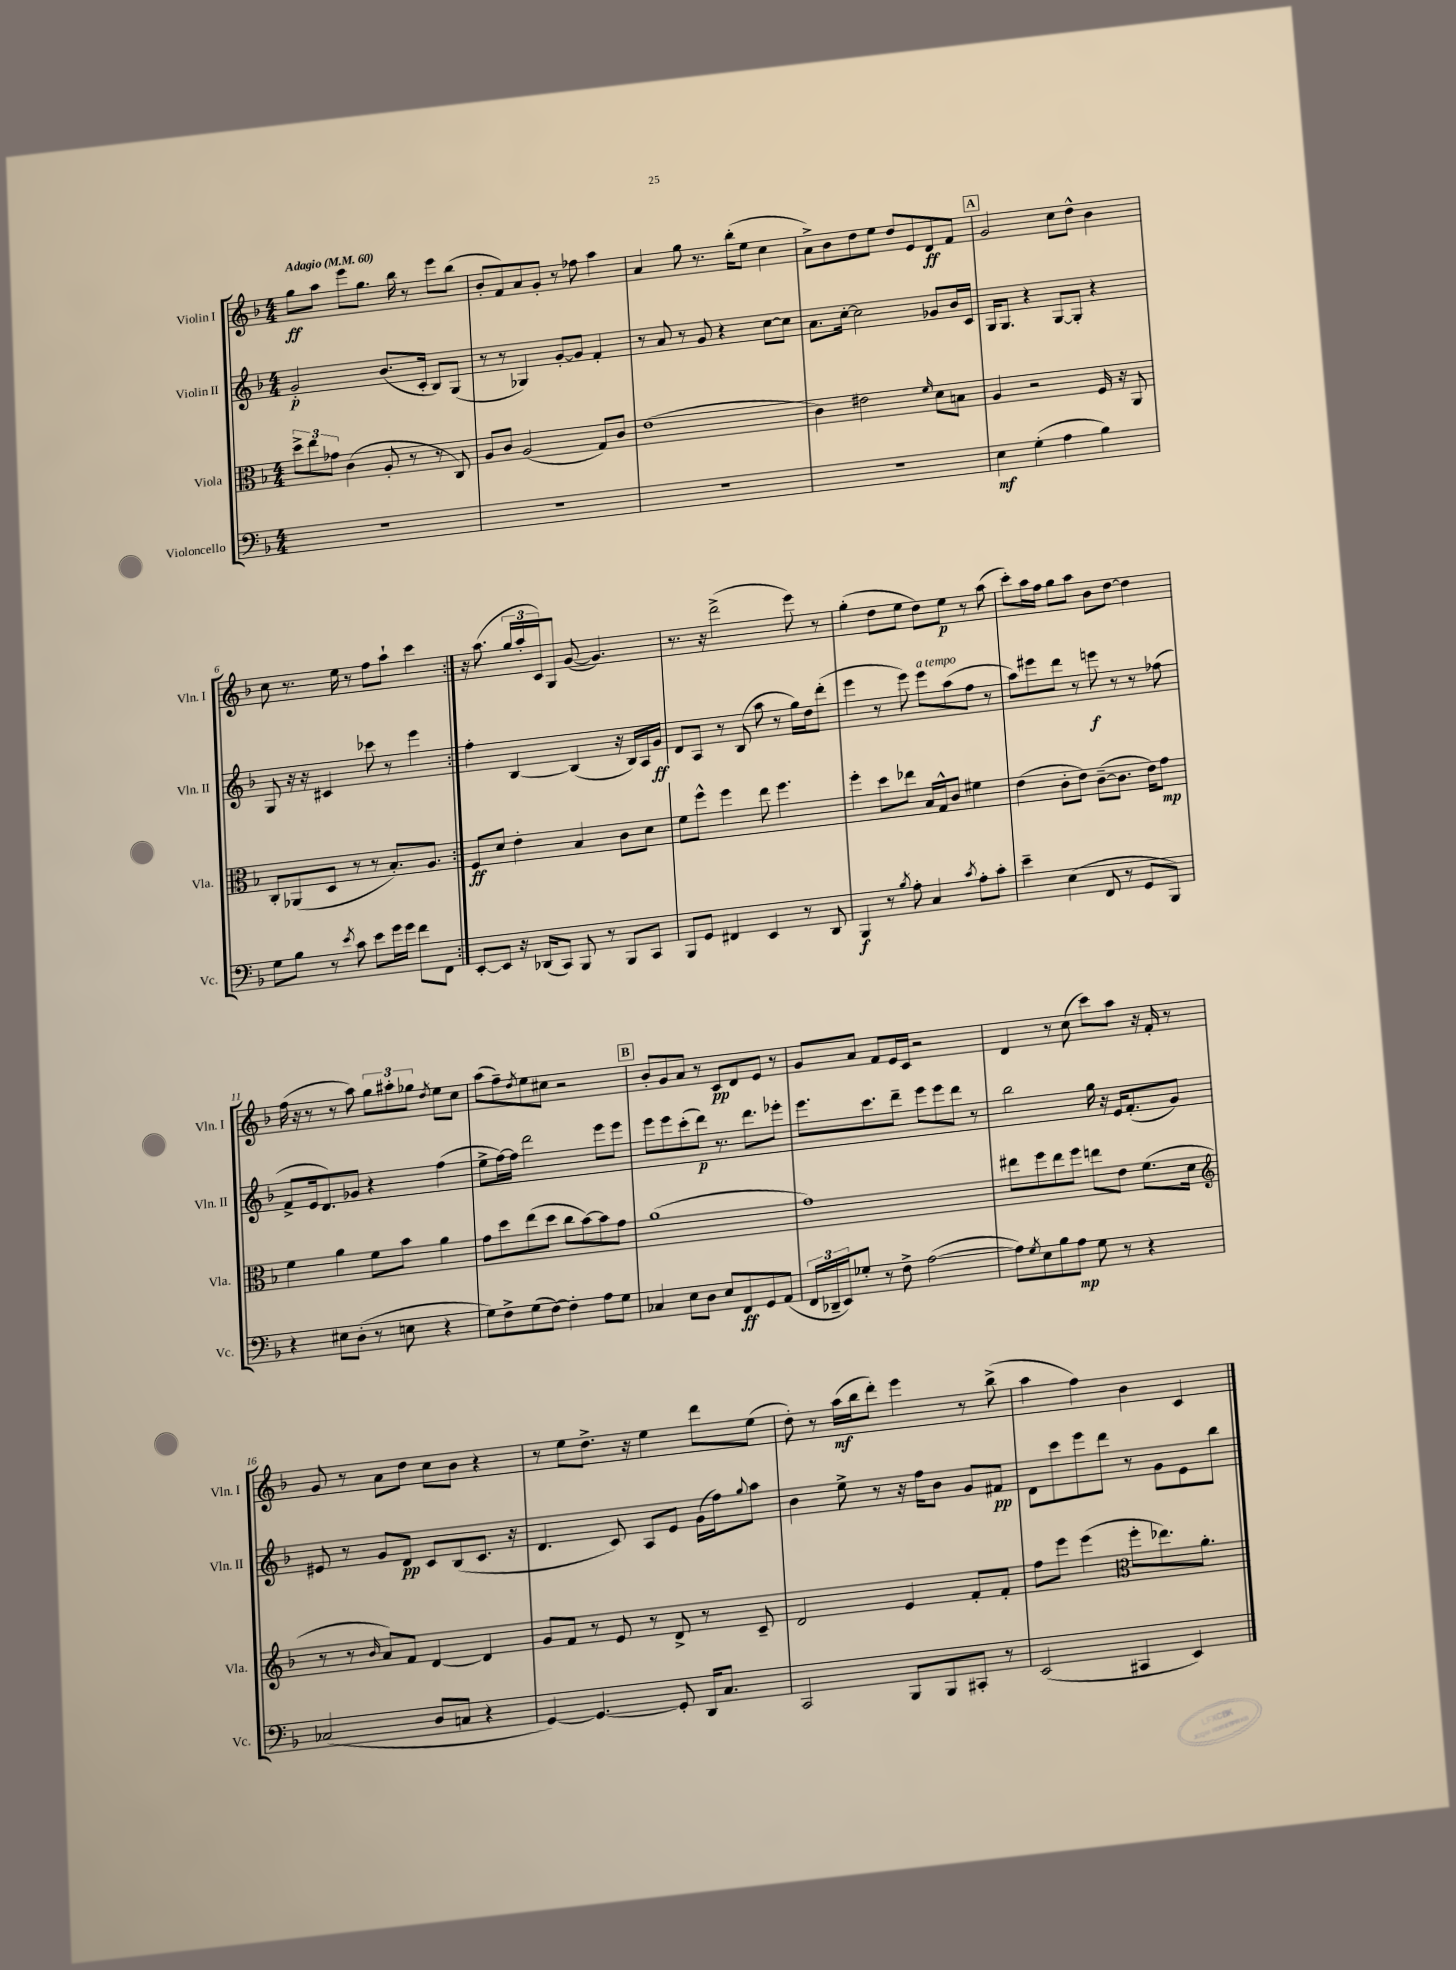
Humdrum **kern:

**kern	**kern	**kern	**kern
*staff4	*staff3	*staff2	*staff1
*clefF4	*clefC3	*clefG2	*clefG2
*k[b-]	*k[b-]	*k[b-]	*k[b-]
*M4/4	*M4/4	*M4/4	*M4/4
*MM60	*MM60	*MM60	*MM60
1r	12dd^	2g'	8gg
.	12ee	.	.
.	.	.	8aa
.	12g-	.	.
.	(4c	.	8eee
.	.	.	8.gg
.	8A'	(8.b-	.
.	.	.	16bb-
.	8r	.	8r
.	.	16c'	.
.	8r	8B-)	8eee
.	8C)	(8G	(8bb-
=	=	=	=
1r	8A	8r	8b-'
.	8c	8r	8f)
.	(2A	4G-)	8a
.	.	.	8g'
.	.	[8g'	8r
.	.	8g]	8ff-
.	8G)	4f'	4aa
.	8c	.	.
=	=	=	=
1r	(1e	8r	4a
.	.	8a	.
.	.	8r	8gg
.	.	8g	8.r
.	.	4r	.
.	.	.	(16bb-'
.	.	.	8ee
.	.	[8cc	4cc
.	.	8cc]	.
=	=	=	=
1r	4c)	8.a	8a^)
.	.	.	8b-
.	.	[16cc'	.
.	2e#	2cc]	8dd
.	.	.	8ee
.	.	.	8dd
.	.	.	8e
.	16qqf	.	.
.	8d	8g-	8d
.	8B	16b-	8f
.	.	16c	.
=	=	=	=
4E	4A	16G	2g
.	.	8.G	.
(4G'	2r	4r	.
4A	.	[8G	8cc
.	.	8G']	8dd^^
4B-)	16F	4r	4b-
.	16r	.	.
.	8AA	.	.
=	=	=	=
8G	8C'	8G	8cc
8B-	(8AA-	16r	8.r
.	.	16r	.
8r	8D	4c#	.
.	.	.	16ee
8qe	.	.	.
8c	8r	.	8r
8e	8r	8ccc-	8ff
16g	8.B-')	8r	8aa`
16g	.	.	.
8f	.	4eee	4ccc
.	8.A	.	.
8FF	.	.	.
=:|!	=:|!	=:|!	=:|!
[8EE'	8F	4ff'	16r
.	.	.	(8.aa
8EE]	8d	.	.
16r	4e'	[4B-	24gg
.	.	.	24aa'
(16DD-	.	.	.
.	.	.	24c)
8CC)	.	.	8G
8BBB-	4B-	(4B-]	([8g
8r	.	.	4.g])
8BBB-	8c	16r	.
.	.	16B-)	.
8CC	8d	16A	.
.	.	16g	.
=	=	=	=
8BBB-	8f	8d	8.r
8GG	8ff^^	8A	.
.	.	.	16r
4FF#	4ff	8r	(2ddd^
.	.	(8B-	.
4EE	8ee	8aa	.
.	4.ff	8r	.
8r	.	16gg)	8eee)
.	.	16dd	.
8DD	.	(8ddd'	8r
=	=	=	=
4BBB-	4ff'	4eee	(4gg'
8r	8dd	8r	8dd
8qB-	.	.	.
8A'	8ee-	8eee)	8ee
4C	16B-	8eee	8dd)
.	16G^^	.	.
.	8c	(8aa	8ee
8qc	.	.	.
8A'	4f#	8ff	8r
8c'	.	8r	(8aa
=	=	=	=
4e~	(4e	8aa)	8ccc')
.	.	8eee#	16aa
.	.	.	16ff
(4E	8c'	8ddd	8gg
.	8e)	8r	8aa
8FF	([8c~	8eee	8b-
8r	8.c]	8r	[8dd
8GG	.	8r	4dd]
.	16e)	.	.
8BBB-)	8g	(8ff-	.
=	=	=	=
4r	4f	8f^	(16ff
.	.	.	16r
.	.	16e	8r
.	.	8.d)	.
8E#	4a	.	8r
(8D'	.	8g-	8aa)
8r	8f	4r	12gg
.	.	.	12aa#'
8E	8b-	.	.
.	.	.	12gg-
.	.	.	8qdd
4r	4a	(4ff	8ee
.	.	.	8cc
=	=	=	=
8G)	8g	8ee^	(8aa
8F^	8dd	[16ff)	8ff~)
.	.	16ff]	.
.	.	.	8qdd
(8G	(8ee	2ddd	8ee
[8F)	8dd	.	8cc#
4F']	8cc	.	2r
.	[8b-)	.	.
8A	8b-]	8eee	.
8G	8g	8eee	.
=	=	=	=
4C-	(1a	8eee	8b-'
.	.	8eee	8g
8E	.	(8ccc'	8a
8D	.	8ddd)	8r
8E	.	8.r	8c
8FF	.	.	8d
.	.	8.ddd	.
8GG	.	.	8e
(8AA	.	8eee-'	8r
=	=	=	=
24FF	1g)	8.eee	8g
24DD-~	.	.	.
24EE)	.	.	.
8G-'	.	.	8a
.	.	8.ccc	.
8r	.	.	8f
8F^	.	8ddd~	16e
.	.	.	16c
([2A	.	8eee	2r
.	.	8eee	.
.	.	8ddd	.
.	.	8r	.
=	=	=	=
8A])	8ee#	2bb-	4d
8qG	.	.	.
8E	8ff	.	.
8B-	8ee#	.	8r
8A	8ff	.	(8cc
8G	8ee	16gg	8ccc)
.	.	16r	.
8r	8e	16e	8aa
.	.	(8.f'	.
4r	(8.f	.	16r
.	.	.	16f'
.	.	8g)	8r
.	16d	.	.
=	=	=	=
*	*clefG2	*	*
(2C-	8r	8e#	8g
.	8r	8r	8r
.	16qqb-	.	.
.	8a)	8g	8a
.	8f	8d	8dd
8D	[4d	8c	8cc
8C	.	(8B-	8b-
4r	4d]	8.c	4r
.	.	16r	.
=	=	=	=
[4GG)	8g	4.d	8r
.	8f	.	8ee
4.GG_	8r	.	8.dd^
.	8e	8c)	.
.	.	.	16r
.	8r	8A	4ee
8GG']	8d^	8e	.
16DD	8r	(16g	8ddd
8.C	.	16ff)	.
.	.	8qqgg	.
.	8c~	8aa	(8ee
=	=	=	=
2CC	2d	4b-	8dd')
.	.	.	8r
.	.	8ee^	(16aa
.	.	.	16bb-
.	.	8r	8ddd')
8BBB-	4e	16r	4eee
.	.	16ff	.
8BBB-	.	8b-	.
8CC#'	8f'	8g	8r
8r	8f'	8f#	(8bb-^
=	=	=	=
(2EE	8ff	8d	4aa
.	8eee	8ccc	.
.	(4eee	8eee	4ff)
.	.	8ddd	.
*	*clefC3	*	*
4CC#	8ff'	8r	4b-
.	8.ee-)	8g	.
4EE)	.	8e	4c
.	8.a'	.	.
.	.	8bb-	.
==	==	==	==
*-	*-	*-	*-
